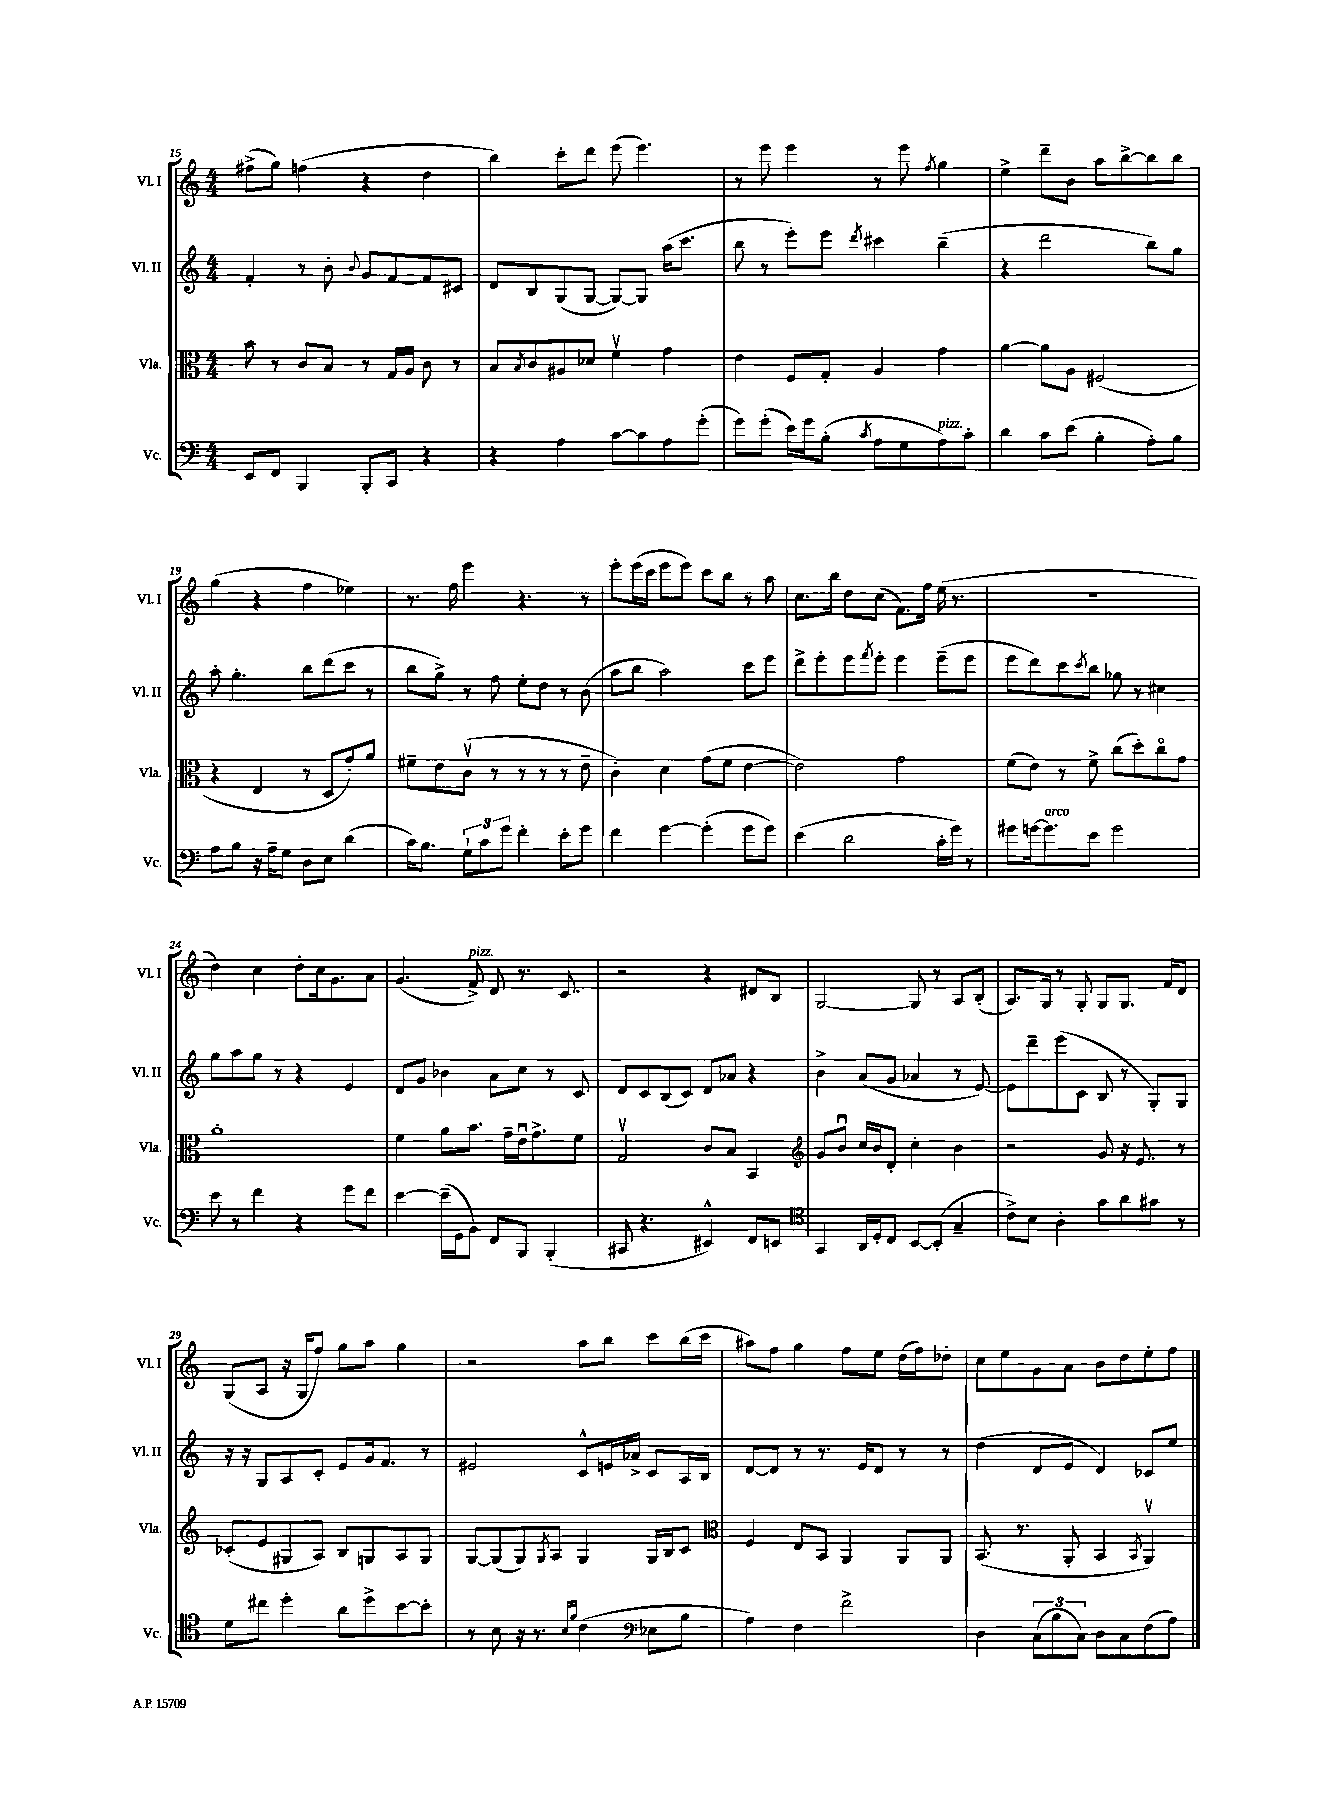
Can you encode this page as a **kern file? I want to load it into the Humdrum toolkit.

**kern	**kern	**kern	**kern
*staff4	*staff3	*staff2	*staff1
*clefF4	*clefC3	*clefG2	*clefG2
*k[]	*k[]	*k[]	*k[]
*M4/4	*M4/4	*M4/4	*M4/4
8EE/L	8b\	4f'/	(8ff#^\L
8FF/J	8r	.	8gg\J)
4BBB/	8c/L	8r	(4ff\
.	8B/J	8b'\	.
.	.	8qqb/	.
8BBB'/L	8r	8g/L	4r
8CC/J	16G/LL	[8f/	.
.	16A/JJ	.	.
4r	8c\	8f/]	4dd\
.	8r	8c#/J	.
=	=	=	=
4r	8B/L	8d/L	4bb\)
.	8qB/	.	.
.	8c/	8B/	.
4A\	8A#/	(8G/	8ccc'\L
.	8d-/J	[8G/J	8ddd\J
[8c\L	4fv\	8G/_L)	(8eee\
8c\]	.	8G/]J	4.eee\)
8A\	4g\	(16aa\LK	.
.	.	8.ccc\J	.
(8g'\J	.	.	.
=	=	=	=
8g\L)	4e\	8bb\	8r
(8g'\J	.	8r	8eee\
16e\LL)	8F/L	8eee'\L)	4eee\
16g\J	.	.	.
(8B'\J	8G'/J	8eee\J	.
8qc/	.	8qddd/	.
8A\L	4A/	4ccc#\	8r
8G\	.	.	8eee\
.	.	.	8qff/
8A\)	4g\	(4bb~\	4gg\
8c'\J	.	.	.
=	=	=	=
4d\	[4a\	4r	4ee^\
8c\L	8a\]L	2ddd\	8ddd~\L
(8e\J	8A\J	.	8b\J
4B'\	(2F#/	.	8aa\L
.	.	.	[8bb^\
8A'\L)	.	8bb\L)	8bb\]
8B\J	.	8gg\J	8bb\J
=	=	=	=
8A\L	4r	8aa'\	(4gg\
8B\J	.	4.gg'\	.
16r	4E/	.	4r
16A~\LK	.	.	.
8G\J	.	.	.
8D\L	8r	8bb\L	4ff\
8E\J	8D/L	(8ddd\	.
(4d\	8g'/)	8ccc\J	4ee-\)
.	8a/J	8r	.
=	=	=	=
16c\LK)	8f#~\L	8bb\L	8.r
8.B\J	.	.	.
.	8e\	8gg^\J)	.
.	.	.	16ff\
12G`\L	(8cv\J	8r	4eee\
12c\	.	.	.
.	8r	8ff\	.
12g\J	.	.	.
4f'\	8r	8ee'\L	4.r
.	8r	8dd\J	.
8e'\L	8r	8r	.
8g\J	8e~\	(8b\	8r
=	=	=	=
4f\	4c'\)	8aa\L	8eee'\L
.	.	8bb\J	(16eee\L
.	.	.	16ccc\JJ
[4g\	4d\	2aa\)	8eee\L
.	.	.	8eee\J)
(4g'\]	(8g\L	.	8ccc\L
.	8f\J	.	8bb\J
8g\L	[4e\	8ccc\L	8r
8g\J)	.	8eee\J	8aa\
=	=	=	=
(4e\	2e\])	8ddd^\L	8.cc\L
.	.	8eee'\	.
.	.	.	16bb\Jk
2d\	.	8eee\	8dd\L
.	.	8qfff/	.
.	.	8eee'\J	(8cc\J
.	2g\	4eee\	8.f\L)
.	.	.	16ff\Jk
16c'\LL	.	(8eee~\L	(16ee\
16g\JJ)	.	.	8.r
8r	.	8eee\J	.
=	=	=	=
8g#\L	(8f\L	8eee\L	1r
[16g\k	8e\J)	8ddd\)	.
8.g\]	.	.	.
.	8r	8ccc\	.
.	.	8qccc/	.
8e\J	8f^\	8bb\J	.
2g\	(8cc\L	8gg-\	.
.	8dd'\)	8r	.
.	8cco\	4cc#\	.
.	8g\J	.	.
=	=	=	=
8e\	1a'	8gg\L	4dd\)
8r	.	8aa\	.
4f\	.	8gg\J	4cc\
.	.	8r	.
4r	.	4r	8dd'\L
.	.	.	16cc\k
.	.	.	8.g\
8g\L	.	4e/	.
8f\J	.	.	8a\J
=	=	=	=
[4e\	4f\	8d/L	(4.g/
.	.	8g/J	.
(16e~\]LL	8a\L	4b-\	.
16GG\J	.	.	.
8BB\J)	8.b\J	.	8f^/)
8FF/L	.	8a\L	8d/
.	16g~\LL	.	.
8BBB/J	16eu\J	8cc\J	8.r
.	8.g^\	.	.
(4BBB'/	.	8r	.
.	.	.	8.c/
.	8f\J	8c/	.
=	=	=	=
8CC#/	2Gv/	8d/L	2r
4.r	.	8c/	.
.	.	(8B/	.
.	.	8c/J)	.
4EE#^^/)	8c/L	8d/L	4r
.	8B/J	8a-/J	.
8FF/L	4BB/	4r	8d#/L
8EE/J	.	.	8B/J
=	=	=	=
*clefC4	*clefG2	*	*
4GG/	8g/L	4b^\	[2G/
.	8bu/J	.	.
16AA/LL	16cc/LL	(8a/L	.
16D'/J	16b/J	.	.
8C/J	8d'/J	8g/J	.
[8BB/L	4cc'\	4a-/	8G/]
(8BB'/]J	.	.	8r
4G~/	4b\	8r	8A/L
.	.	[8e/)	(8B'/J
=	=	=	=
8c^\L)	2r	8e\]L	8.A/L)
8B\J	.	8ddd~\	.
.	.	.	16G/Jk
4A'\	.	(8eee\	8r
.	.	8c\J	8G'/
8g\L	8g/	8B/	8G/L
8a\	16r	8r	8.G/J
.	8.e/	.	.
8g#\J	.	8G'/L)	.
.	.	.	16f/LK
8r	8r	8G/J	8d/J
=	=	=	=
8d\L	(8c-'/L	16r	(8G/L
.	.	16r	.
8cc#\J	8e/	8G/L	8A/J
4dd'\	8G#/	8A/	16r
.	.	.	16G/LK
.	8A/J)	8c'/J	8ff/J)
8a\L	8B/L	8e/L	8gg\L
8dd^\	8G/	16g/k	8aa\J
.	.	8.f/J	.
[8b\	8A/	.	4gg\
8b'\]J	8G/J	8r	.
=	=	=	=
8r	[8G/L	2e#/	2r
8B\	(8G/]	.	.
16r	8G/)	.	.
8.r	.	.	.
.	8qG/	.	.
.	8A/J	.	.
16qqB/LL	.	.	.
16qqf/JJ	.	.	.
(4c\	4G/	8c^^/L	8aa\L
.	.	16e/L	8bb\J
.	.	16a-^/JJ	.
*clefF4	*	*	*
8E-\L	16G/LL	8c/L	8ccc\L
.	16B/J	.	.
8B\J	8c/J	16A/L	(16bb\L
.	.	16B/JJ	16ccc\JJ
=	=	=	=
*	*clefC3	*	*
4A\)	4F/	[8d/L	8aa#\L)
.	.	8d/]J	8ff\J
4F\	8E/L	8r	4gg\
.	8BB/J	8.r	.
2f^\	4AA/	.	8ff\L
.	.	16e/LK	.
.	.	8d/J	8ee\J
.	8AA/L	8r	(16dd\LL
.	.	.	16ff\J)
.	8AA/J	8r	8dd-'\J
=	=	=	=
4D\	(8.BB/	(4dd\	8cc\L
.	.	.	8ee\
.	8.r	.	.
(12C\L	.	8d/L	8g\
12B\	.	.	.
.	8AA'/	8e/J	8a\J
12C\J)	.	.	.
8D\L	4BB/	4d/)	8b\L
8C\	.	.	8dd\
.	8qBB/	.	.
(8F\	4AAv/)	8c-/L	8ee'\
8A\J)	.	8ee/J	8ff\J
==	==	==	==
*-	*-	*-	*-
